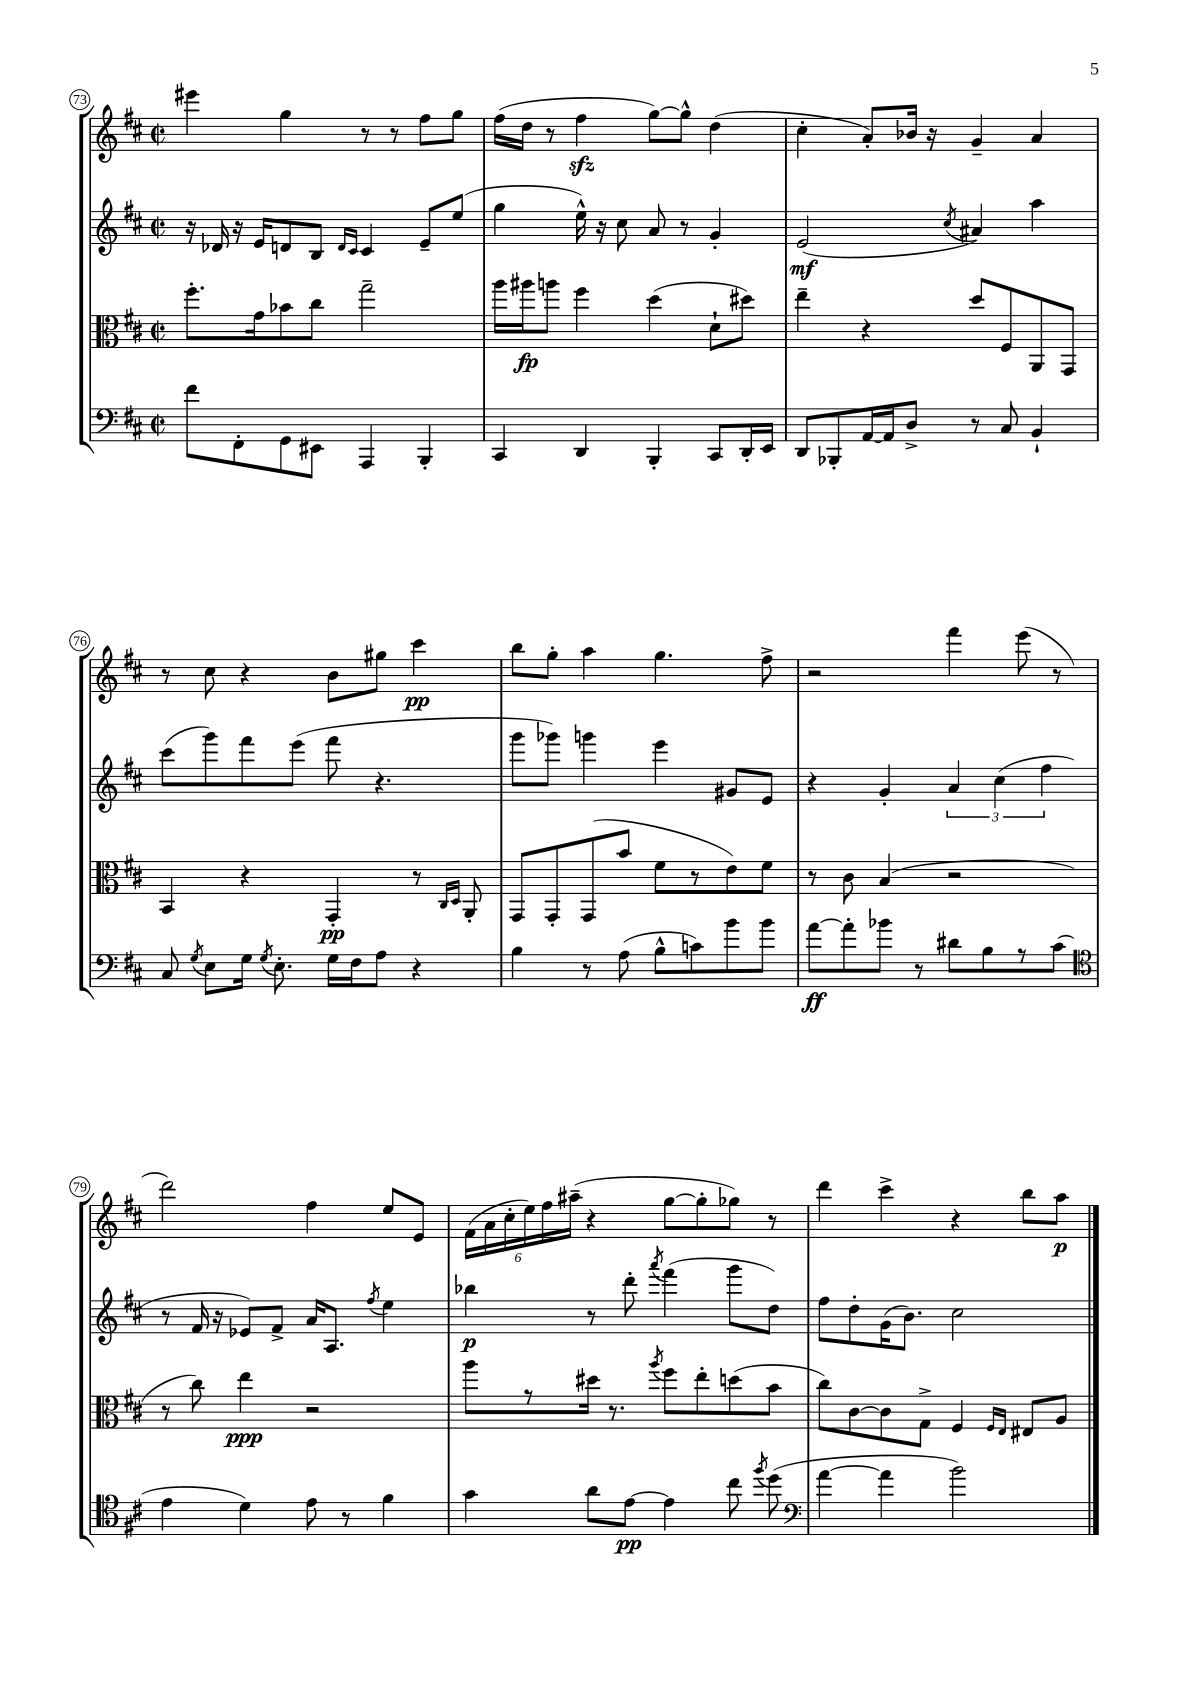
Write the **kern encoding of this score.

**kern	**kern	**kern	**kern
*staff4	*staff3	*staff2	*staff1
*clefF4	*clefC3	*clefG2	*clefG2
*k[f#c#]	*k[f#c#]	*k[f#c#]	*k[f#c#]
*M2/2	*M2/2	*M2/2	*M2/2
*met(c|)	*met(c|)	*met(c|)	*met(c|)
8f#	8.ff#'	16r	4eee#
.	.	16d-	.
8FF#'	.	16r	.
.	16g	16e	.
8GG	8b-	8d	4gg
8EE#	8cc#	8B	.
.	.	16qqd	.
.	.	16qqc#	.
4AAA	2gg~	4c#	8r
.	.	.	8r
4BBB'	.	8e~	8ff#
.	.	(8ee	8gg
=	=	=	=
4CC#	16aa	4gg	(16ff#
.	16aa#	.	16dd
.	8aa	.	8r
4DD	4ff#	16ee^^)	4ff#
.	.	16r	.
.	.	8cc#	.
4BBB'	(4dd	8a	[8gg)
.	.	8r	8gg^^]
8CC#	8d`	4g'	(4dd
16DD'	8dd#)	.	.
16EE	.	.	.
=	=	=	=
8DD	4ee~	(2e	4cc#'
8BBB-'	.	.	.
[16AA	4r	.	8a')
16AA]	.	.	.
8D^	.	.	16b-
.	.	.	16r
.	.	8qcc#	.
8r	8dd	4a#)	4g~
8C#	8F#	.	.
4BB`	8AA	4aa	4a
.	8GG	.	.
=	=	=	=
8C#	4BB	(8ccc#	8r
8qG	.	.	.
8E	.	8ggg)	8cc#
16G	4r	8fff#	4r
8qG	.	.	.
8.E'	.	.	.
.	.	(8eee	.
16G	4GG'	8fff#	8b
16F#	.	.	.
8A	.	4.r	8gg#
4r	8r	.	4ccc#
.	16qqC#	.	.
.	16qqD	.	.
.	8AA'	.	.
=	=	=	=
4B	8GG	8ggg	8bb
.	8GG'	8ggg-)	8gg'
8r	(8GG	4ggg	4aa
(8A	8b	.	.
8B^^	8f#	4eee	4.gg
8c)	8r	.	.
8b	8e)	8g#	.
8b	8f#	8e	8ff#^
=	=	=	=
[8a	8r	4r	2r
8a']	8c#	.	.
8b-	(4B	4g'	.
8r	.	.	.
8d#	2r	6a	4fff#
8B	.	.	.
.	.	(6cc#	.
8r	.	.	(8eee
.	.	6ff#	.
(8c#	.	.	8r
=	=	=	=
*clefC4	*	*	*
4e	8r	8r	2ddd)
.	8cc#)	16f#	.
.	.	16r	.
4d)	4ee	8e-)	.
.	.	8f#^	.
8e	2r	16a	4ff#
.	.	8.A	.
8r	.	.	.
.	.	8qff#	.
4f#	.	4ee	8ee
.	.	.	8e
=	=	=	=
4g	8aa	4bb-	(24f#
.	.	.	24a
.	.	.	24cc#'
.	8r	.	24ee)
.	.	.	24ff#
.	.	.	(24aa#~
8a	16dd#	8r	4r
.	8.r	.	.
[8e	.	8ddd'	.
.	8qaa	8qaaa	.
4e]	8ff#	(4fff#	[8gg
.	8ee'	.	8gg']
8cc#	(8dd	8ggg	8gg-)
8qff#	.	.	.
(8dd	8b	8dd)	8r
=	=	=	=
*clefF4	*	*	*
[4a	8cc#)	8ff#	4ddd
.	[8c#	8dd'	.
4a]	8c#]	(16g	4ccc#^
.	.	8.b)	.
.	8G^	.	.
2b)	4F#	2cc#	4r
.	16qqF#	.	.
.	16qqE	.	.
.	8E#	.	8bb
.	8A	.	8aa
==	==	==	==
*-	*-	*-	*-
